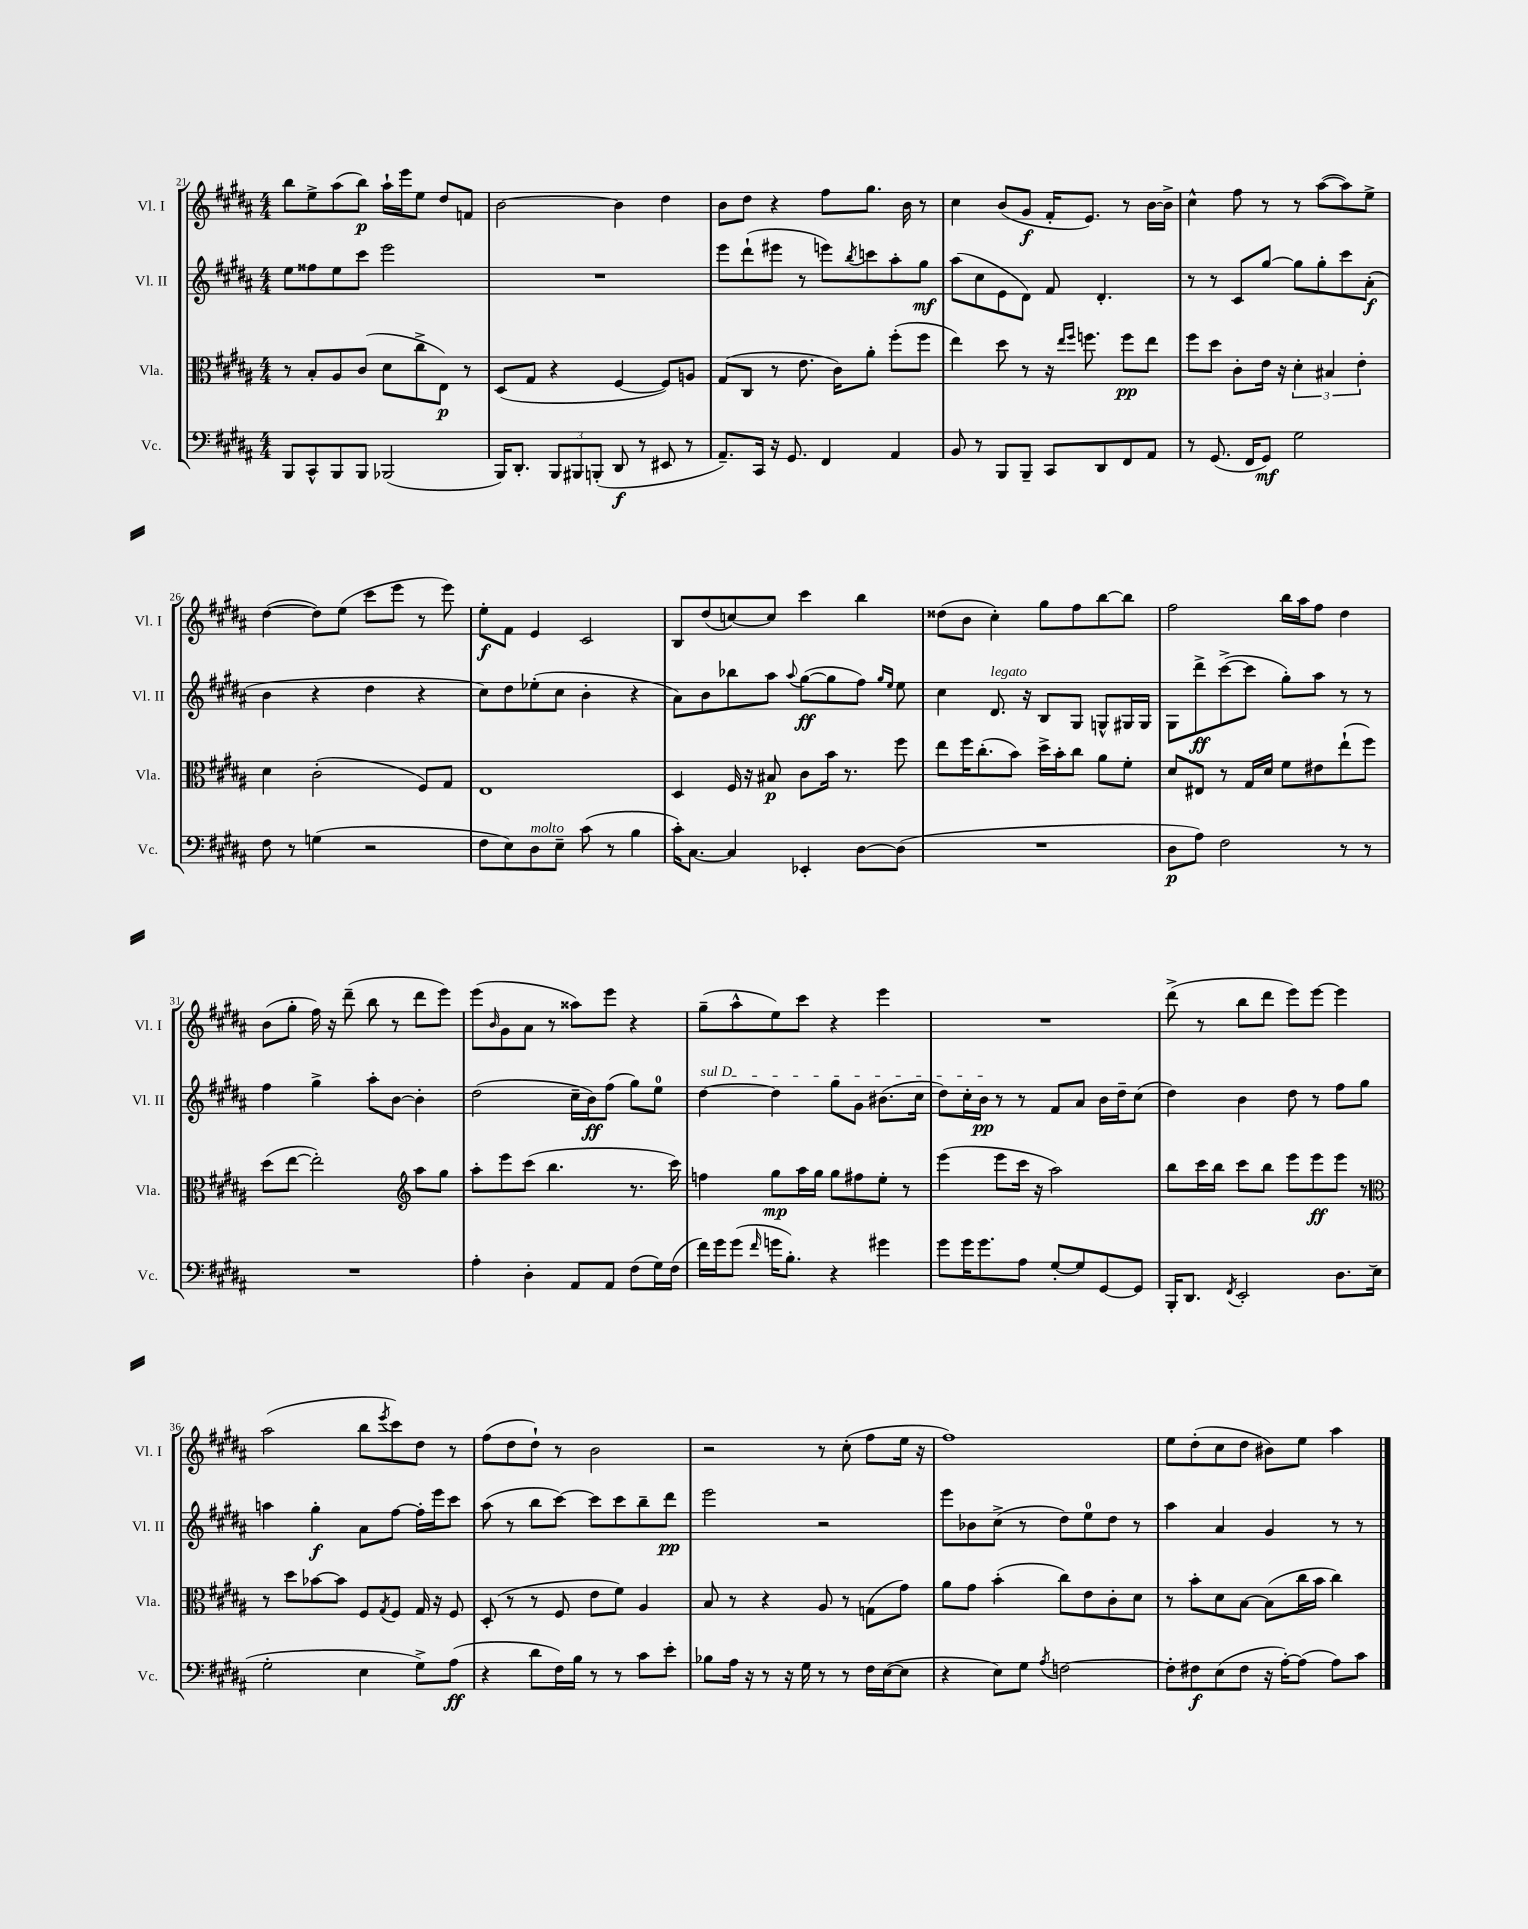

**kern	**kern	**kern	**kern
*staff4	*staff3	*staff2	*staff1
*clefF4	*clefC3	*clefG2	*clefG2
*k[f#c#g#d#a#]	*k[f#c#g#d#a#]	*k[f#c#g#d#a#]	*k[f#c#g#d#a#]
*M4/4	*M4/4	*M4/4	*M4/4
8BBB/L	8r	8ee\L	8bb\L
8CC#^^/	8B'/L	8ff##\	8ee^\
8BBB/	8A#/	8ee\	(8aa#\
8BBB/J	(8c#/J	8ccc#\J	8bb\J)
(2BBB-/	8d#\L	2eee\	16aa#`\LL
.	.	.	16eee\J
.	8cc#^\	.	8ee\J
.	8E\J)	.	8dd#/L
.	8r	.	8f/J
=	=	=	=
16BBB/LK)	(8D#/L	1r	[2b\
8.DD#'/J	.	.	.
.	8G#/J	.	.
12BBB/L	4r	.	.
12BBB#/	.	.	.
(12BBB'/J	.	.	.
8DD#/	[4F#/	.	4b\]
8r	.	.	.
8EE#/	8F#/]L)	.	4dd#\
8r	8A/J	.	.
=	=	=	=
8.AA#~/L)	(8G#/L	8eee\L	8b\L
.	8C#/J	(8ddd#`\	8dd#\J
16CC#/Jk	.	.	.
16r	8r	8eee#\J	4r
8.GG#/	.	.	.
.	8.e\	8r	.
4FF#/	.	8eee\L)	8ff#\L
.	16c#\LK)	.	.
.	.	8qbb/	.
.	8a#'\J	8ccc\	8.gg#\J
4AA#/	(8ff#'\L	8aa#'\	.
.	.	.	16b\
.	8ff#\J	8gg#\J	8r
=	=	=	=
8BB/	4ee\)	(8aa#\L	4cc#\
8r	.	8cc#\	.
8BBB/L	8dd#\	8e\	(8b/L
8BBB~/J	8r	8d#\J)	8g#/J
8CC#/L	16r	8f#/	16f#'/LK
.	16qqee/LL	.	.
.	16qqff#/JJ	.	.
.	8.ff\	.	8.e/J)
8DD#/	.	4.d#'/	.
8FF#/	8ff\L	.	8r
8AA#/J	8ee\J	.	[16b\LL
.	.	.	16b^\]JJ
=	=	=	=
8r	8ff#\L	8r	4cc#^^\
(8.GG#/	8dd#\J	8r	.
.	8c#'\L	8c#/L	8ff#\
16FF#/LK	.	.	.
8GG#/J)	16e\Jk	[8gg#/J	8r
.	16r	.	.
2G#\	6d#'\	8gg#\]L	8r
.	.	8gg#'\	([8aa#\L
.	6B#/	.	.
.	.	8ccc#\	8aa#\])
.	6e'\	.	.
.	.	(8a#'\J	8ee^\J
=	=	=	=
8F#\	4d#\	4b\	([4dd#\
8r	.	.	.
(4G\	(2c#'\	4r	8dd#\]L)
.	.	.	(8ee\J
2r	.	4dd#\	8ccc#\L
.	.	.	8eee\J
.	8F#/L)	4r	8r
.	8G#/J	.	8eee\)
=	=	=	=
8F#\L	1E	8cc#\L)	8ee'\L
8E\)	.	8dd#\	8f#\J
8D#\	.	(8ee-'\	4e/
8E~\J	.	8cc#\J	.
(8c#\	.	4b'\	2c#/
8r	.	.	.
4B\	.	4r	.
=	=	=	=
16c#'\LK)	4D#/	8a#\L)	8B/L
[8.C#\J	.	.	.
.	.	8b\	(8dd#/
4C#/]	16F#/	8bb-\	[8cc/)
.	16r	.	.
.	8B#/	8aa#\J	8cc/]J
.	.	8qqaa#/	.
4EE-'/	8c#\L	([8gg#\L	4ccc#\
.	16b\Jk	8gg#\]	.
.	8.r	.	.
[8D#\L	.	8ff#\J)	4bb\
.	.	16qqgg#/LL	.
.	.	16qqee/JJ	.
(8D#\]J	8ff#\	8ee\	.
=	=	=	=
1r	8ee\L	4cc#\	(8dd##\L
.	16ff#\K	.	8b\J
.	(8.cc#'\	.	.
.	.	8.d#/	4cc#'\)
.	8b\J)	.	.
.	.	16r	.
.	16dd#^\LL	8B/L	8gg#\L
.	16b'\J	.	.
.	8cc#\J	8G#/J	8ff#\
.	8a#\L	8G^^/L	[8bb\
.	8f#'\J	16G#/L	8bb\]J
.	.	16G#/JJ	.
=	=	=	=
8D#\L	8d#/L	8G#\L	2ff#\
8A#\J)	8E#/J	8ddd#^\	.
2F#\	8r	([8ccc#^\	.
.	16G#/LL	8ccc#\]J	.
.	16d#/JJ	.	.
.	8f#\L	8gg#'\L)	16bb\LL
.	.	.	16aa#\J
.	8e#\	8aa#\J	8ff#\J
8r	(8ee`\	8r	4dd#\
8r	8ff#\J)	8r	.
=	=	=	=
1r	(8dd#\L	4ff#\	(8b\L
.	[8ee\J	.	8gg#'\J
.	2ee'\])	4gg#^\	16ff#\)
.	.	.	16r
.	.	.	(8ddd#~\
.	.	8aa#'\L	8bb\
.	.	[8b\J	8r
*	*clefG2	*	*
.	8aa#\L	4b'\]	8ddd#\L
.	8gg#\J	.	8eee\J)
=	=	=	=
4A#'\	8aa#'\L	(2dd#\	(8eee\L
.	.	.	16qqb/
.	8eee\	.	8g#\
4D#'\	(8ccc#\J	.	8a#\J
.	4.bb\	.	8r
8AA#/L	.	16cc#~\LL	8aa##\L)
.	.	16b\J)	.
8AA#/J	.	(8ff#\J	8eee\J
(8F#\L	8.r	8gg#\L)	4r
16G#\L)	.	8ee\J	.
(16F#\JJ	16ccc#\)	.	.
=	=	=	=
16f#\LL)	4ff\	[4dd#\	(8gg#~\L
16g#\J	.	.	.
(8g#\J	.	.	8aa#^^\
16qqf#/	.	.	.
16g\LK	8gg#\L	4dd#\]	8ee\)
8.B'\J)	.	.	.
.	16aa#\L	.	8ccc#\J
.	16gg#\JJ	.	.
4r	8gg#\L	8gg#\L	4r
.	8ff#\	8g#\J	.
4g#\	8ee'\J	(8.b#\L	4eee\
.	8r	.	.
.	.	16cc#\Jk	.
=	=	=	=
8g#\L	(4eee\	8dd#\L)	1r
16g#\K	.	16cc#'\L	.
8.g#\	.	16b\JJ	.
.	8eee\L	8r	.
8A#\J	16ccc#\Jk	8r	.
.	16r	.	.
[8G#'/L	2aa#\)	8f#/L	.
8G#/]	.	8a#/J	.
[8GG#/	.	16b\LL	.
.	.	16dd#~\J	.
8GG#/]J	.	(8cc#\J	.
=	=	=	=
16BBB'/LK	8bb\L	4dd#\)	(8ddd#^\
8.DD#/J	.	.	.
.	16ccc#\L	.	8r
.	16bb\JJ	.	.
8qFF#/	.	.	.
2EE'/	8ccc#\L	4b\	8bb\L
.	8bb\J	.	8ddd#\J
.	8eee\L	8dd#\	8eee\L)
.	8eee\	8r	[8eee\J
8.D#\L	8eee\J	8ff#\L	4eee\]
.	8r	8gg#\J	.
(16E\Jk	.	.	.
=	=	=	=
*	*clefC3	*	*
2G#'\	8r	4aa\	(2aa#\
.	8dd#\L	.	.
.	[8b-\	4gg#'\	.
.	8b-\]J	.	.
4E\	8F#/L	8a#\L	8bb\L
.	8qG#/	.	8qeee/
.	8F#/J	[8ff#\J	8ccc#\)
8G#^\L)	16G#/	16ff#'\]LL	8dd#\J
.	16r	16eee\J	.
(8A#\J	8F#/	8ccc#\J	8r
=	=	=	=
4r	(8D#'/	(8aa#\	(8ff#\L
.	8r	8r	8dd#\
8d#\L	8r	8bb\L	8dd#`\J)
16F#\L)	8F#/	[8ccc#\J)	8r
16B\JJ	.	.	.
8r	8e\L	8ccc#\]L	2b\
8r	8f#\J)	8ccc#\	.
8c#\L	4A#/	8bb~\	.
8e'\J	.	8ddd#\J	.
=	=	=	=
8B-\L	8B/	2eee\	2r
16A#\Jk	8r	.	.
16r	.	.	.
8r	4r	.	.
16r	.	.	.
16G#\	.	.	.
8r	8A#/	2r	8r
8r	8r	.	(8cc#'\
16F#\LL	(8G\L	.	8ff#\L
([16E\J	.	.	.
8E\]J	8g#\J)	.	16ee\Jk
.	.	.	16r
=	=	=	=
4r	8a#\L	8eee\L	1ff#)
.	8g#\J	8b-\	.
8E\L)	(4b'\	(8cc#^\J	.
8G#\J	.	8r	.
8qA#/	.	.	.
[2F\	8cc#\L)	8dd#\L)	.
.	8e\	8ee\	.
.	8c#'\	8dd#\J	.
.	8d#\J	8r	.
=	=	=	=
8F'\]L	8r	4aa#\	8ee\L
8F#\	8b'\L	.	(8dd#'\
(8E\	8d#\	4a#/	8cc#\
8F#\J	[8B\J	.	8dd#\J
16r	(8B\]L	4g#/	8b#\L)
[16A#'\LK)	.	.	.
(8A#\]J	16cc#\L	.	8ee\J
.	16b\JJ	.	.
8A#\L)	4cc#\)	8r	4aa#\
8c#\J	.	8r	.
==	==	==	==
*-	*-	*-	*-
